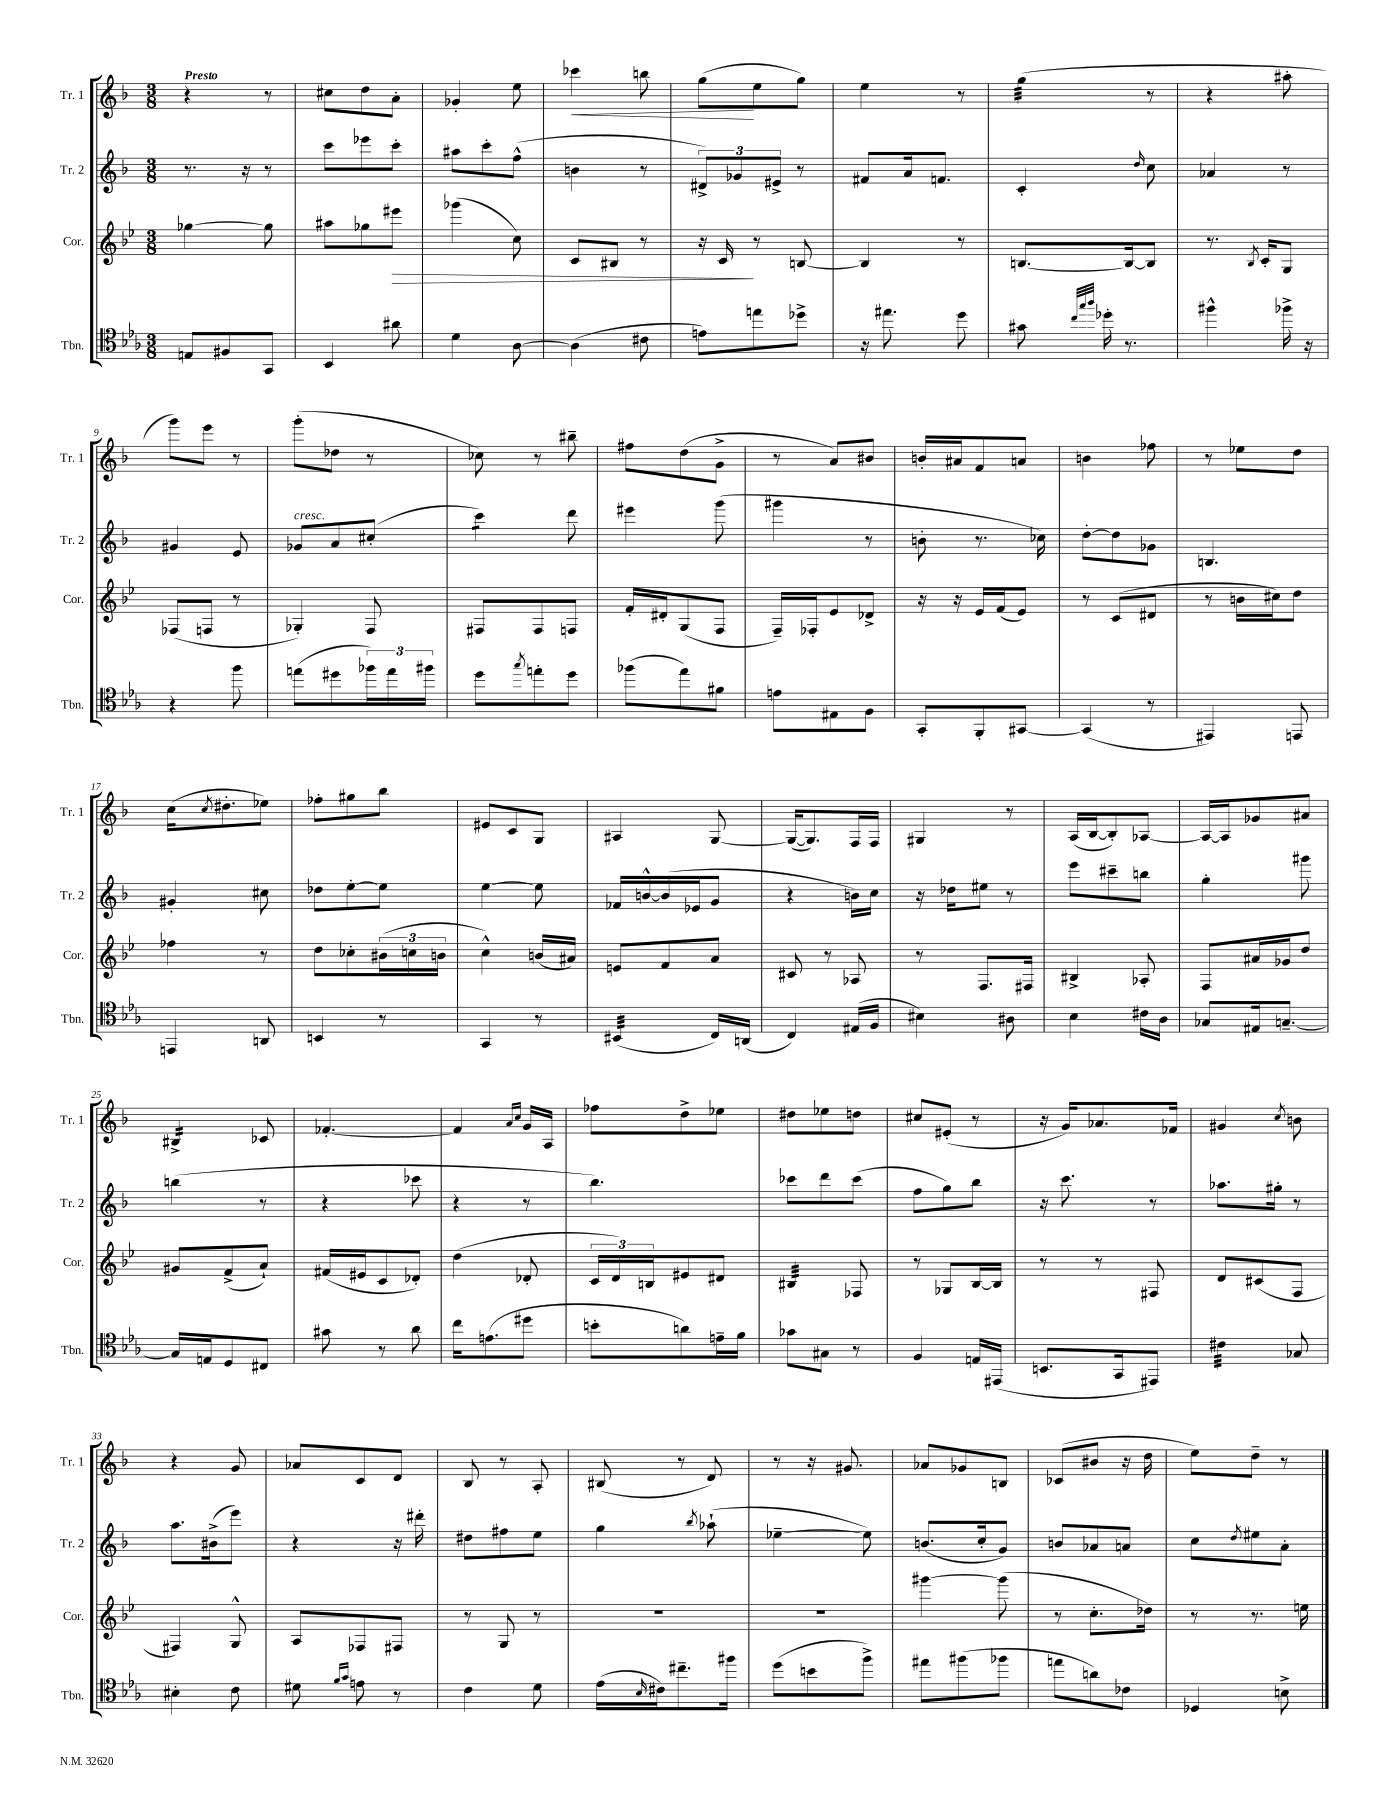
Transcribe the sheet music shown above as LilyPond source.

<<
\new StaffGroup <<
\new Staff = "s0" \with { instrumentName = "Tr. 1" shortInstrumentName = "Tr. 1" } {
    \clef treble \key f \major \numericTimeSignature \time 3/8 \tempo "Presto"
    r4 r8 |
    cis''8 d''8 a'8-. |
    ges'4-. e''8 |
    ces'''4\< b''8 |
    g''8\!( e''8 g''8) |
    e''4 r8 |
    g''4:32( r8 |
    r4 ais''8-. |
    g'''8) e'''8 r8 |
    g'''8-.( des''8 r8 |
    ces''8) r8 bis''8-- |
    fis''8 d''8( g'8-> |
    r8 a'8) bis'8 |
    b'16-. ais'16 f'8 a'8 |
    b'4 fes''8 |
    r8 ees''8 d''8 |
    c''16( \acciaccatura { c''8 } dis''8.-. ees''8) |
    fes''8-. gis''8 bes''8 |
    eis'8 c'8 g8 |
    ais4 g8~ |
    g16~( g8.) f16 f16 |
    gis4 r8 |
    a16( bes16~ bes8-.) aes8~ |
    aes16~ aes16 ges'8 ais'8 |
    bis4:16-> ces'8 |
    fes'4.~-. |
    fes'4 \grace { a'16 c''16 } g'16 a16 |
    fes''8 d''8-> ees''8 |
    dis''8 ees''8 d''8 |
    cis''8 eis'8-.( r8 |
    r16 g'16) aes'8. fes'16 |
    gis'4 \acciaccatura { c''8 } b'8 |
    r4 g'8 |
    aes'8 c'8 d'8 |
    bes8 r8 a8-. |
    bis8( r8 d'8) |
    r8 r16 gis'8. |
    aes'8 ges'8 b8 |
    ces'8( bis'8 r16 d''16 |
    e''8) d''8-- r8 \bar "|." |
}
\new Staff = "s1" \with { instrumentName = "Tr. 2" shortInstrumentName = "Tr. 2" } {
    \clef treble \key f \major \numericTimeSignature \time 3/8
    r8. r16 r8 |
    c'''8 ees'''8 c'''8-. |
    ais''8 c'''8-. f''8-^( |
    b'4 r8 |
    \tuplet 3/2 { dis'8->) ges'8 eis'8-> } r8 |
    fis'8 a'16 f'8. |
    c'4-. \grace { d''16 } c''8 |
    aes'4 r8 |
    gis'4 e'8 |
    ges'8^\markup { \italic "cresc." } a'8 cis''8-.( |
    c'''4:8) d'''8 |
    eis'''4 g'''8( |
    gis'''4 r8 |
    b'8-. r8. ces''16) |
    d''8~-. d''8 ges'8 |
    b4. |
    gis'4-. cis''8 |
    des''8 e''8~-. e''8 |
    e''4~ e''8 |
    fes'16 b'16~-^ b'16( ees'16 g'8 |
    r4 b'16) c''16 |
    r16 des''16 eis''8 r8 |
    e'''8 cis'''8-- b''8 |
    g''4-. gis'''8 |
    b''4( r8 |
    r4 ces'''8 |
    r4 r8 |
    bes''4.) |
    ces'''8 d'''8 ces'''8( |
    f''8 g''8) bes''8 |
    r16 c'''8. r8 |
    aes''8. gis''16-. r8 |
    a''8. bis'16->( e'''8) |
    r4 r16 dis'''16-. |
    dis''8 fis''8 e''8 |
    g''4 \acciaccatura { bes''8 } aes''8-!( |
    ees''4~-- ees''8) |
    b'8.( c''16-. g'8) |
    b'8 aes'8 a'8 |
    c''8 \acciaccatura { d''8 } eis''8 a'8-. \bar "|." |
}
\new Staff = "s2" \with { instrumentName = "Cor." shortInstrumentName = "Cor." } {
    \clef treble \key bes \major \numericTimeSignature \time 3/8
    ges''4~ ges''8 |
    ais''8 ges''8 eis'''8\> |
    ges'''4( c''8) |
    c'8 bis8 r8 |
    r16 c'16\! r8 b8~ |
    b4 r8 |
    b8.~ b16~ b8 |
    r8. \acciaccatura { bes8 } c'16-. g8 |
    fes8( f8 r8 |
    ges4-.) f8 |
    fis8 fis8 f8 |
    f'16-. dis'16-. g8( f8 |
    f16--) fes16-. ees'8 des'8-> |
    r16 r16 ees'16 f'16( ees'8) |
    r8 c'8( dis'8 |
    r8 b'16 cis''16) d''8 |
    fes''4 r8 |
    d''8 ces''8-. \tuplet 3/2 { bis'16( c''16 b'16 } |
    c''4-^) b'16( ais'16) |
    e'8 f'8 a'8 |
    cis'8 r8 aes8 |
    r8 f8. fis16 |
    bis4-> aes8-. |
    f8 ais'16 ges'16 d''8 |
    gis'8 f'8->( a'8-!) |
    fis'16( eis'16 c'8 des'8-.) |
    d''4( des'8-. |
    \tuplet 3/2 { c'16 d'16) b16 } eis'8 dis'8 |
    bis4:32 fes8 |
    r8 ges8 bes16~ bes16 |
    r8 r8 fis8 |
    d'8 cis'8( f8 |
    fis4) g8-^ |
    a8 fes8 fis8 |
    r8 g8 r8 |
    R4. |
    R4. |
    gis'''4~ gis'''8( |
    r8 c''8.-. des''16) |
    r8 r8. e''16 \bar "|." |
}
\new Staff = "s3" \with { instrumentName = "Tbn." shortInstrumentName = "Tbn." } {
    \clef tenor \key ees \major \numericTimeSignature \time 3/8
    e8 fis8 g,8 |
    bes,4 ais'8 |
    d'4 aes8~ |
    aes4( cis'8 |
    e'8) e''8 des''8-> |
    r16 eis''8. d''8 |
    gis'8 \grace { c''32 g''32 aes''32 } des''16-. r8. |
    fis''4-^ fes''16-> r16 |
    r4 f''8 |
    e''8( dis''8 \tuplet 3/2 { fes''16) e''16 fis''16 } |
    d''8 \acciaccatura { g''8 } e''8-. d''8 |
    fes''8( ees''8) fis'8 |
    e'8 eis8 f8 |
    g,8-. f,8-. gis,8~ |
    gis,4( r8 |
    eis,4) e,8 |
    e,4 a,8 |
    b,4 r8 |
    g,4 r8 |
    bis,4:32( c16) a,16( |
    c4) eis16( f16 |
    bis4) ais8 |
    bes4 cis'16 aes16 |
    ges8 eis16 g8.~-- |
    g16 e16 d8 cis8 |
    gis'8 r8 aes'8 |
    c''16 e'8.( dis''8 |
    b'8-. a'8) e'16-- f'16 |
    ges'8 gis8 r8 |
    f4 e16 eis,16( |
    b,8. g,16 eis,8) |
    cis'4:32 ges8 |
    bis4-. c'8 |
    dis'8 \grace { f'16 g'16 } e'8 r8 |
    c'4 d'8 |
    ees'16( \grace { bes16 } cis'16) cis''8.-- fis''16 |
    d''8( b'8 f''8->) |
    eis''8 fis''8( fes''8 |
    e''8 a'8) ces'8 |
    des4 b8-> \bar "|." |
}
>>
>>
